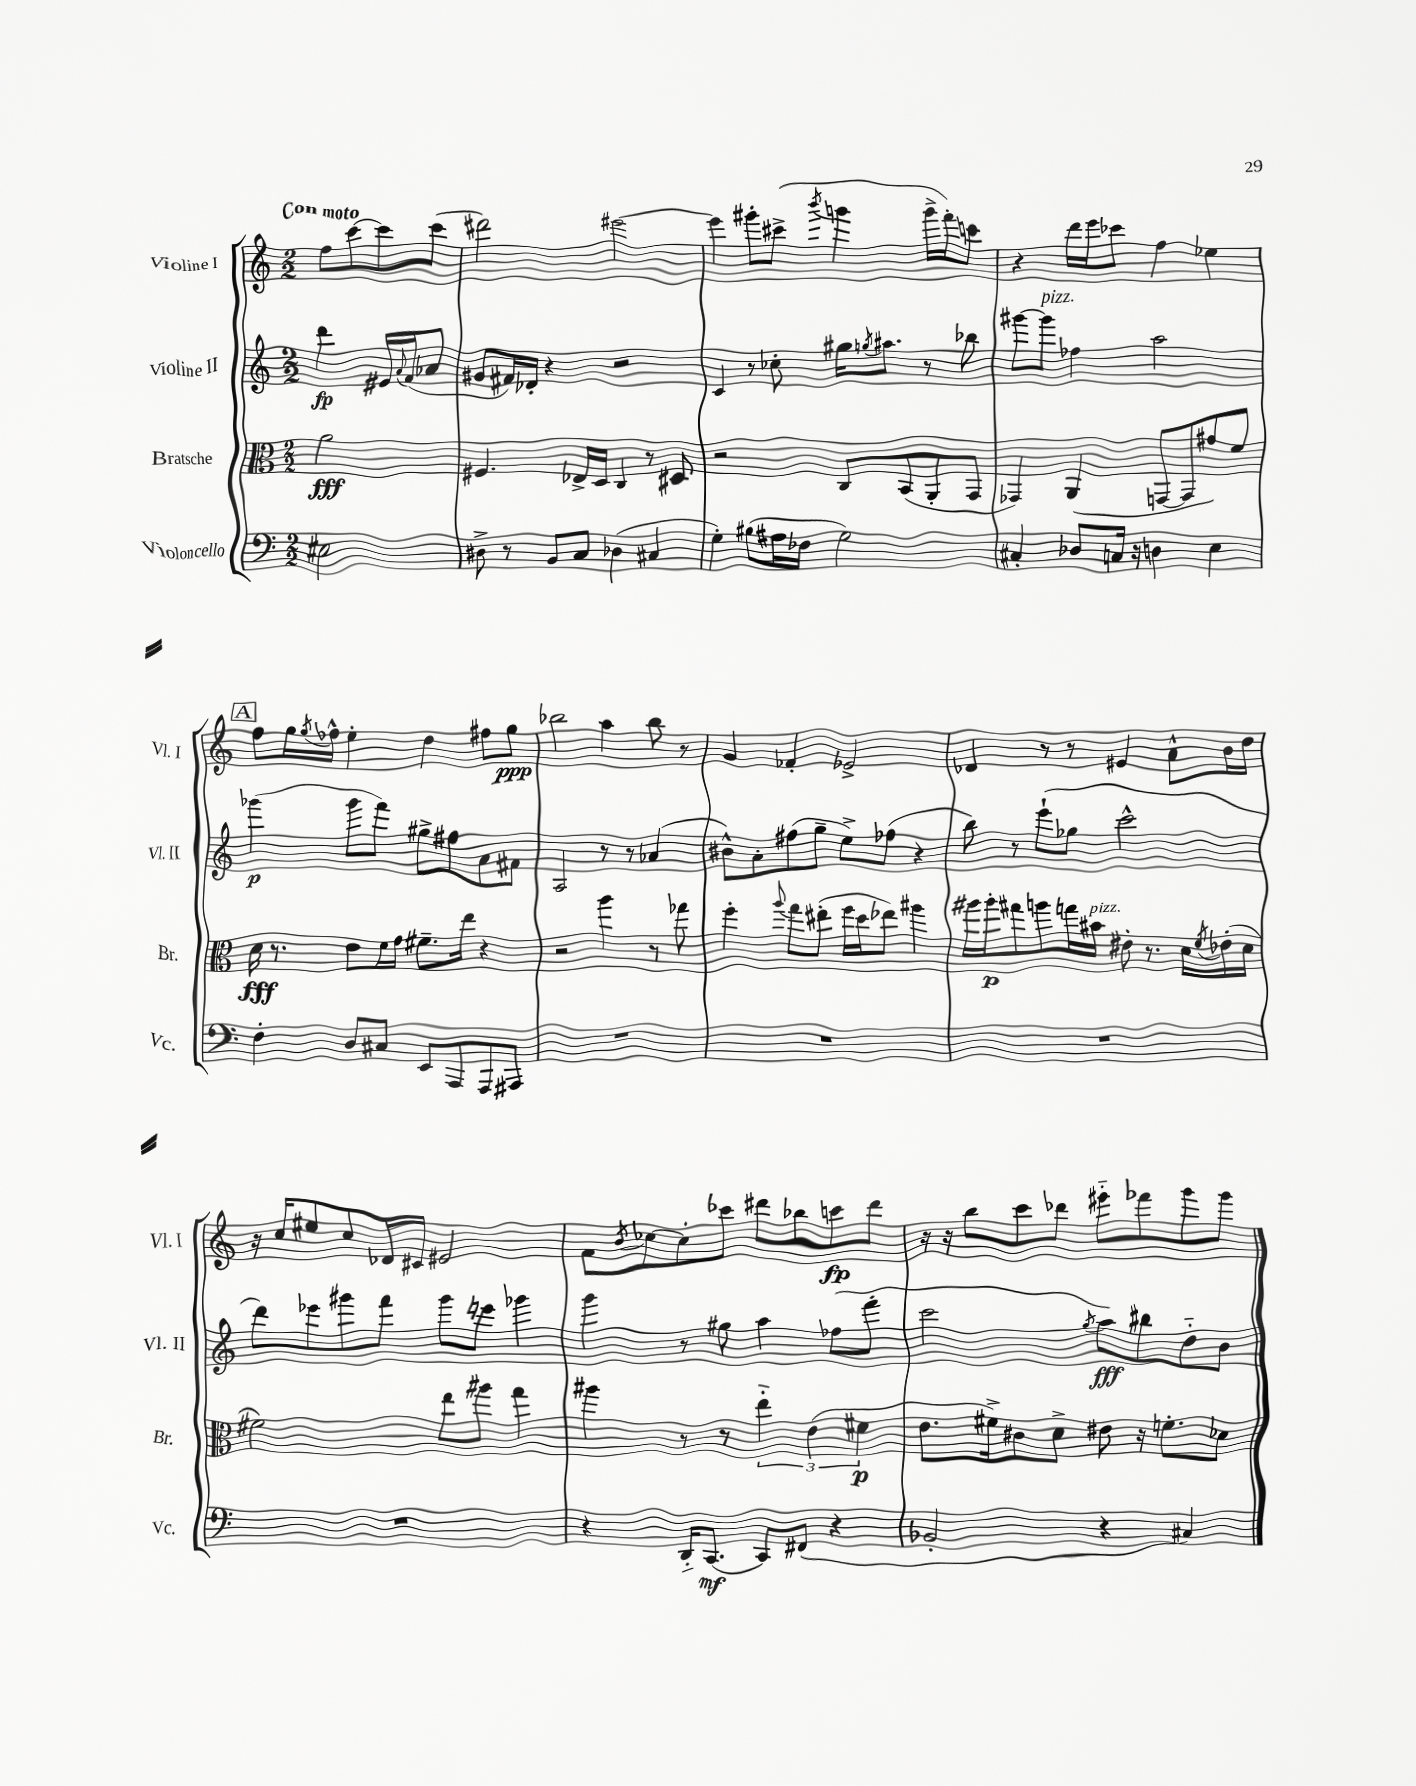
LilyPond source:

<<
\new StaffGroup <<
\new Staff = "s0" \with { instrumentName = "Violine I" shortInstrumentName = "Vl. I" } {
    \clef treble \key c \major \numericTimeSignature \time 2/2 \partial 2 \tempo "Con moto"
    f''8 c'''8~ c'''8 c'''8( |
    dis'''2) eis'''2~ |
    eis'''4 gis'''8-. cis'''8->( \acciaccatura { b'''8 } g'''4 g'''16-> f'''16-.) c'''8 |
    r4 d'''16 e'''16 ces'''8 f''4 ees''4 |
    \mark \markup { \box "A" } f''8 g''16 \acciaccatura { g''8 } fes''16-^ e''4-. d''4 fis''8 g''8\ppp |
    bes''2 a''4 bes''8 r8 |
    g'4 fes'4-. ees'2-> |
    des'4 r8 r8 eis'4 a'8-^ b'16 d''16 |
    r16 c''16 eis''8 c''8 des'16 cis'16 eis'2 |
    f'8 \acciaccatura { b'8 } ces''8~ ces''8-. ces'''8 dis'''8 bes''8 c'''8\fp dis'''8 |
    r16 r16 b''8 c'''8 des'''8 eis'''8-_ fes'''8 g'''8 g'''8 \bar "|." |
}
\new Staff = "s1" \with { instrumentName = "Violine II" shortInstrumentName = "Vl. II" } {
    \clef treble \key c \major \numericTimeSignature \time 2/2 \partial 2
    d'''4\fp eis'16 \appoggiatura { a'8 } f'16( aes'8 |
    gis'8 fis'16) des'16-. r4 r2 |
    c'4 r8 ces''8-. gis''16 \acciaccatura { g''8 } ais''8. r8 bes''8 |
    gis'''8~ gis'''8^\markup { \italic "pizz." } fes''4 a''2 |
    \mark \markup { \box "A" } ges'''4\p( ges'''8 f'''8) gis''8-> fis''8 a'8 fis'8 |
    a2 r8 r8 aes'4( |
    bis'8-^) a'8-. fis''8( g''8-- e''8->) fes''8( r4 |
    b''8) r8 e'''8-!( ges''8 c'''2-^ |
    d'''8) ees'''8 gis'''8 f'''8 gis'''8 e'''8 ges'''4 |
    g'''4 r8 gis''8 a''4 fes''8( f'''8-. |
    c'''2 \acciaccatura { g''8 } a''8\fff) bis''8 d''8-_ b'8 \bar "|." |
}
\new Staff = "s2" \with { instrumentName = "Bratsche" shortInstrumentName = "Br." } {
    \clef alto \key c \major \numericTimeSignature \time 2/2 \partial 2
    a'2\fff |
    fis4. ees16-> d16 c4 r8 dis8 |
    r2 c8 b,8( a,8-. g,8 |
    ges,4) a,4( g,8~ g,8 gis'8) f'8 |
    \mark \markup { \box "A" } d'16\fff r8. e'8 f'16 g'16 fis'8.-- e''16 r4 |
    r2 a''4 r8 ges''8 |
    f''4-. \appoggiatura { a''8 } g''8 eis''8-.( f''16 d''16 ees''8) ais''4 |
    ais''16 ais''16-.\p gis''8 a''8 g''16 bis'16^\markup { \italic "pizz." } eis'8-. r8. d'16 \acciaccatura { f'8 } ees'16-.( d'16 |
    fis'2) e''8 ais''8 g''4 |
    ais''4 r8 r8 \tuplet 3/2 { e''4-_ e'4( fis'4\p } |
    e'8. fis'16->) cis'8 d'8-> eis'8 r16 f'8.-. des'8 \bar "|." |
}
\new Staff = "s3" \with { instrumentName = "Violoncello" shortInstrumentName = "Vc." } {
    \clef bass \key c \major \numericTimeSignature \time 2/2 \partial 2
    eis2 |
    dis8-> r8 b,8 c8 des4( cis4 |
    g4-.) bis8( ais16 fes16 g2) |
    cis4-. des8 c16 r16 d4 e4 |
    \mark \markup { \box "A" } f4-. d8 cis8 e,8 a,,8 a,,8 ais,,8 |
    R1 |
    R1 |
    R1 |
    R1 |
    r4 d,16-_ c,8.~\mf c,8 fis,8( r4 |
    bes,2-. r4 cis4) \bar "|." |
}
>>
>>
\layout { \context { \Score \remove "Bar_number_engraver" } }
